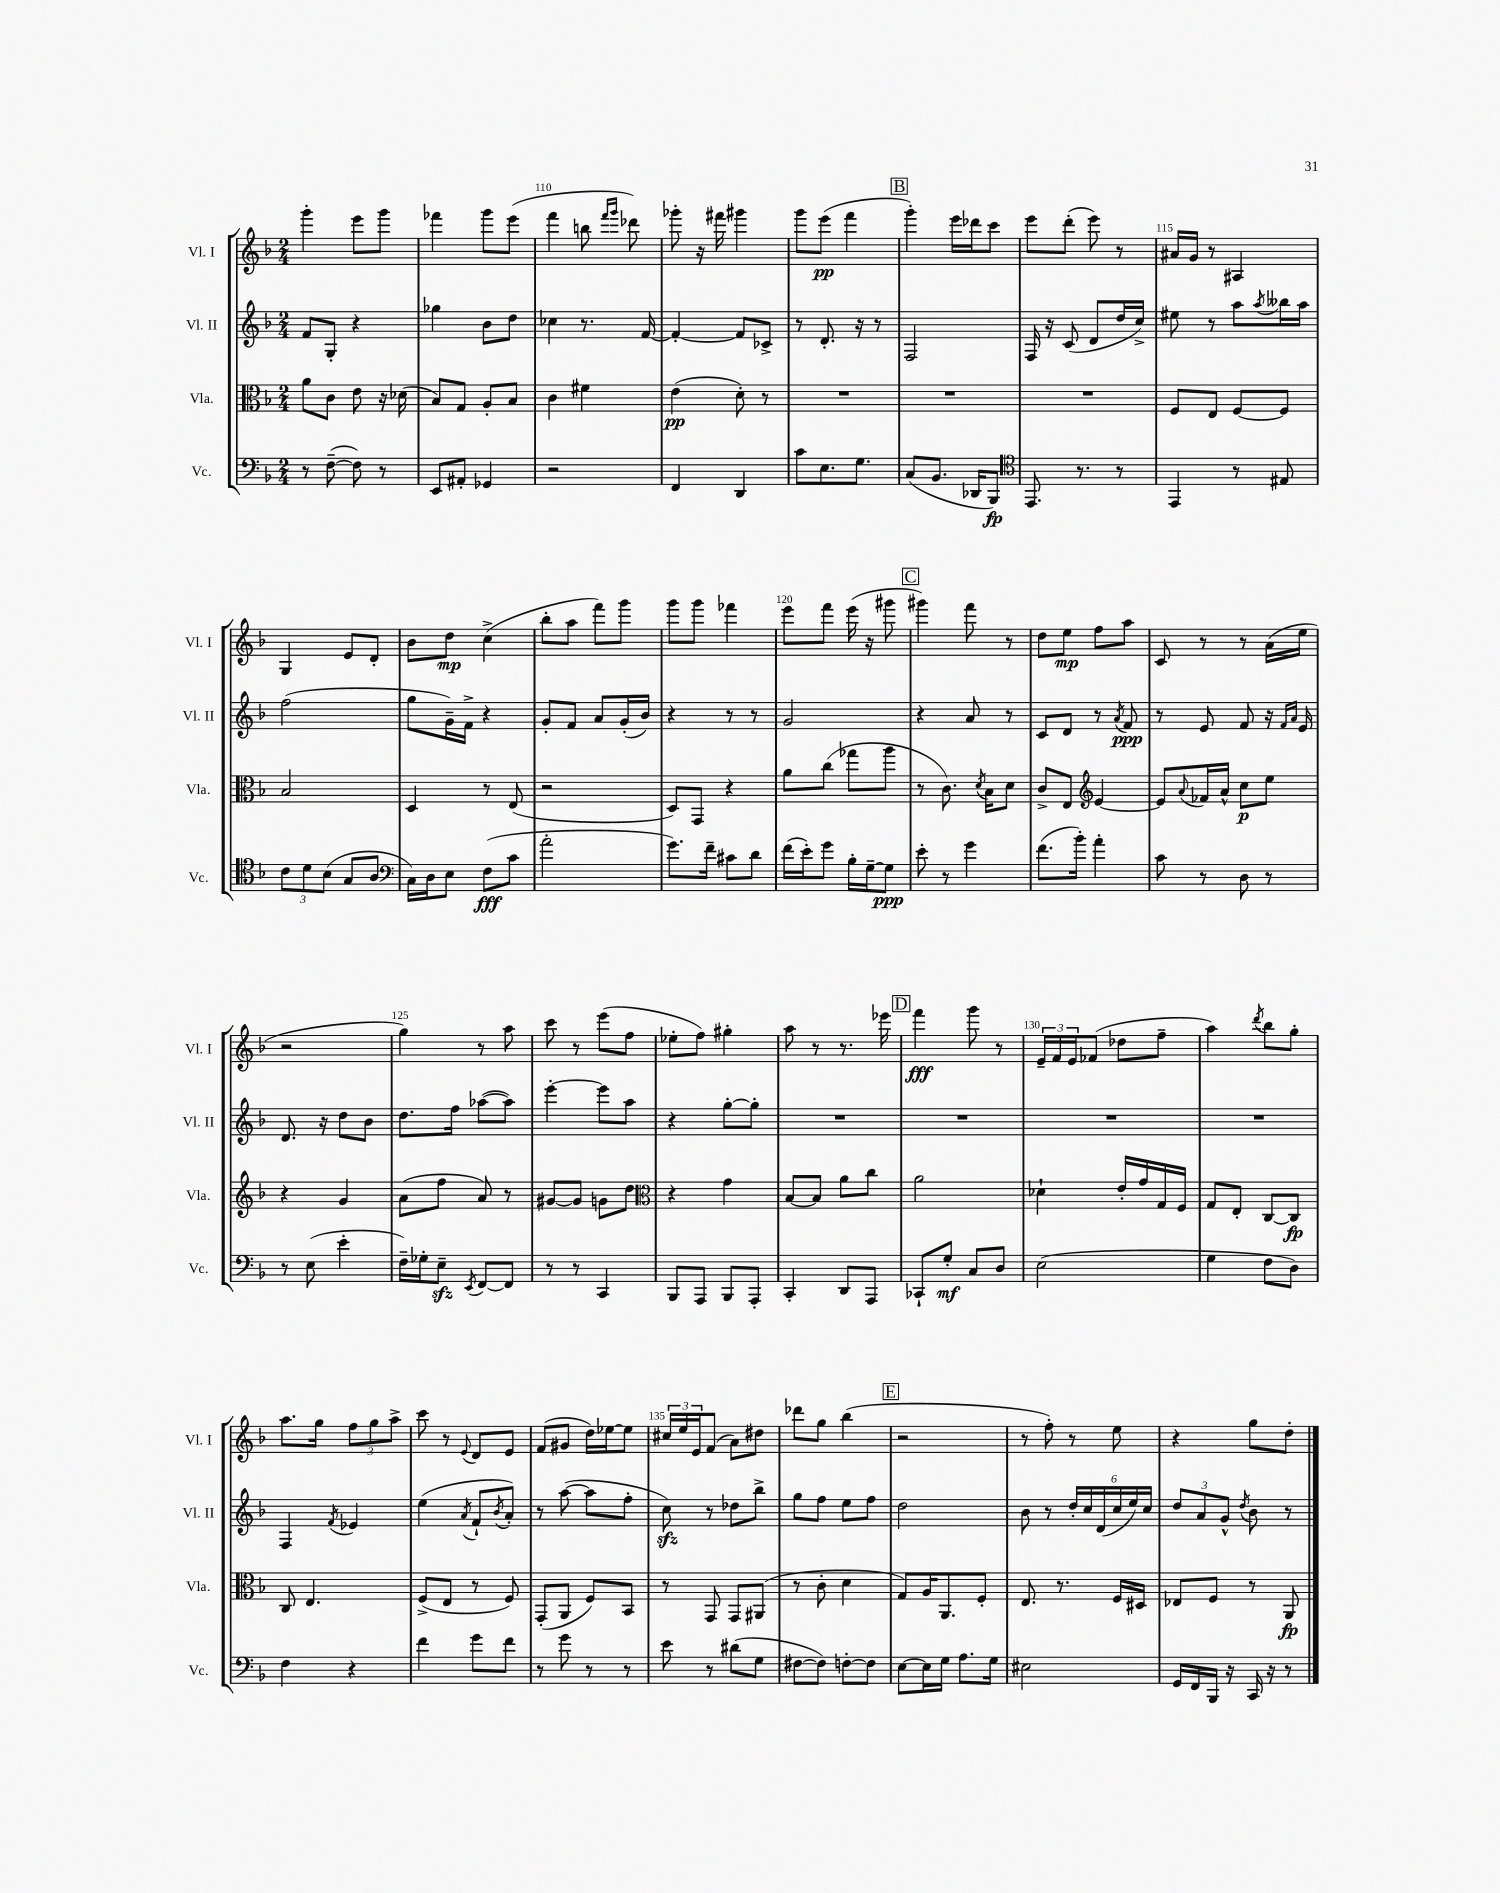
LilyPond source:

<<
\new StaffGroup <<
\new Staff = "s0" \with { instrumentName = "Vl. I" shortInstrumentName = "Vl. I" } {
    \clef treble \key f \major \numericTimeSignature \time 2/4
    g'''4-. e'''8 g'''8 |
    fes'''4 g'''8 e'''8( |
    f'''4 b''8 \grace { f'''16 g'''16 } des'''8) |
    ges'''8-. r16 fis'''16 gis'''4 |
    g'''8 e'''8\pp( f'''4 |
    \mark \markup { \box "B" } g'''4-.) e'''16 des'''16 c'''8 |
    e'''8 d'''8-.( e'''8) r8 |
    ais'16 g'16 r8 ais4 |
    g4 e'8 d'8-. |
    bes'8 d''8\mp c''4->( |
    bes''8-. a''8 f'''8) g'''8 |
    g'''8 g'''8 fes'''4 |
    e'''8 f'''8 e'''16( r16 gis'''8 |
    \mark \markup { \box "C" } gis'''4) f'''8 r8 |
    d''8 e''8\mp f''8 a''8 |
    c'8 r8 r8 a'16( e''16 |
    r2 |
    g''4) r8 a''8 |
    c'''8 r8 e'''8( f''8 |
    ees''8-. f''8) gis''4-. |
    a''8 r8 r8. ees'''16 |
    \mark \markup { \box "D" } f'''4\fff g'''8 r8 |
    \tuplet 3/2 { e'16-- f'16 e'16 } fes'8( des''8 f''8-- |
    a''4) \acciaccatura { d'''8 } bes''8 g''8-. |
    a''8. g''16 \tuplet 3/2 { f''8 g''8 a''8-> } |
    c'''8 r8 \appoggiatura { e'8 } d'8 e'8 |
    f'8( gis'8 d''16) ees''16~ ees''8 |
    \tuplet 3/2 { cis''16 e''16 e'16 } f'8( a'8) dis''8 |
    des'''8 g''8 bes''4( |
    \mark \markup { \box "E" } r2 |
    r8 f''8-.) r8 e''8 |
    r4 g''8 d''8-. \bar "|." |
}
\new Staff = "s1" \with { instrumentName = "Vl. II" shortInstrumentName = "Vl. II" } {
    \clef treble \key f \major \numericTimeSignature \time 2/4
    f'8 g8-. r4 |
    ges''4 bes'8 d''8 |
    ces''4 r8. f'16~ |
    f'4~-. f'8 ces'8-> |
    r8 d'8.-. r16 r8 |
    \mark \markup { \box "B" } f2 |
    f16 r16 c'8( d'8 d''16 c''16->) |
    eis''8 r8 a''8 \acciaccatura { a''8 } beses''16 a''16 |
    f''2( |
    g''8 g'16--) f'16-> r4 |
    g'8-. f'8 a'8 g'16-.( bes'16) |
    r4 r8 r8 |
    g'2 |
    \mark \markup { \box "C" } r4 a'8 r8 |
    c'8 d'8 r8 \acciaccatura { a'8 } f'8\ppp |
    r8 e'8 f'8 r16 \grace { f'16 a'16 } e'16 |
    d'8. r16 d''8 bes'8 |
    d''8. f''16 aes''8~( aes''8) |
    e'''4~-. e'''8 a''8 |
    r4 g''8~-. g''8-. |
    R2 |
    \mark \markup { \box "D" } R2 |
    R2 |
    R2 |
    f4 \acciaccatura { f'8 } ees'4 |
    e''4( \acciaccatura { a'8 } f'8-! \acciaccatura { bes'8 } a'8-.) |
    r8 a''8~( a''8 f''8-. |
    c''8\sfz) r8 des''8 bes''8-> |
    g''8 f''8 e''8 f''8 |
    \mark \markup { \box "E" } d''2 |
    bes'8 r8 \tuplet 6/4 { d''16-. c''16 d'16( c''16 e''16) c''16 } |
    \tuplet 3/2 { d''8 a'8 g'8-^ } \acciaccatura { d''8 } bes'8 r8 \bar "|." |
}
\new Staff = "s2" \with { instrumentName = "Vla." shortInstrumentName = "Vla." } {
    \clef alto \key f \major \numericTimeSignature \time 2/4
    a'8 c'8 e'8 r16 des'16( |
    bes8) g8 a8-. bes8 |
    c'4 fis'4 |
    e'4\pp( d'8-.) r8 |
    R2 |
    \mark \markup { \box "B" } R2 |
    R2 |
    f8 e8 f8~ f8 |
    bes2 |
    d4 r8 e8( |
    r2 |
    d8) g,8 r4 |
    a'8 c''8( ges''8 a''8 |
    \mark \markup { \box "C" } r8 c'8.) \acciaccatura { d'8 } bes16 d'8 |
    c'8-> e8 \clef treble e'4~ |
    e'8 \appoggiatura { a'8 } fes'16 a'16-^ c''8\p e''8 |
    r4 g'4 |
    a'8( f''8 a'8) r8 |
    gis'8~ gis'8 g'8 d''8 |
    \clef alto r4 g'4 |
    bes8~ bes8 a'8 c''8 |
    \mark \markup { \box "D" } a'2 |
    des'4-! e'16-. g'16 g16 f16 |
    g8 e8-. c8~ c8\fp |
    c8 e4. |
    f8->( e8 r8 f8) |
    g,8-.( a,8 f8) bes,8 |
    r8 g,8 g,8 ais,8( |
    r8 c'8-. d'4 |
    \mark \markup { \box "E" } g8) a16 a,8. f8-. |
    e8. r8. f16 dis16 |
    ees8 f8 r8 a,8\fp \bar "|." |
}
\new Staff = "s3" \with { instrumentName = "Vc." shortInstrumentName = "Vc." } {
    \clef bass \key f \major \numericTimeSignature \time 2/4
    r8 f8~--( f8) r8 |
    e,8 ais,8-. ges,4 |
    r2 |
    f,4 d,4 |
    c'8 e8. g8. |
    \mark \markup { \box "B" } c8( bes,8. des,16 bes,,8\fp) |
    \clef tenor e,8. r8. r8 |
    e,4 r8 eis8 |
    \tuplet 3/2 { c'8 d'8 bes8( } g8 a8 |
    \clef bass c16) d16 e8 f8\fff( c'8 |
    a'2-. |
    g'8.) f'16-- cis'8 d'8 |
    f'16( e'16-.) g'8 bes16-. g16~-- g8\ppp |
    \mark \markup { \box "C" } e'8-. r8 g'4 |
    f'8.( bes'16-.) a'4-. |
    c'8 r8 d8 r8 |
    r8 e8( e'4-. |
    f16--) ges16-. e8--\sfz \acciaccatura { e,8 } f,8~ f,8 |
    r8 r8 c,4 |
    bes,,8 a,,8 bes,,8 a,,8-. |
    c,4-. d,8 a,,8 |
    \mark \markup { \box "D" } ces,8-! g8-.\mf c8 d8 |
    e2( |
    g4 f8 d8) |
    f4 r4 |
    f'4 g'8 f'8 |
    r8 g'8 r8 r8 |
    e'8 r8 dis'8( g8 |
    fis8~ fis8) f8~-. f8 |
    \mark \markup { \box "E" } e8~ e16 g16 a8. g16 |
    eis2 |
    g,16 f,16 bes,,16 r16 c,16 r16 r8 \bar "|." |
}
>>
>>
\layout { \context { \Score currentBarNumber = #108 \override BarNumber.break-visibility = ##(#f #t #t) barNumberVisibility = #(every-nth-bar-number-visible 5) } }
